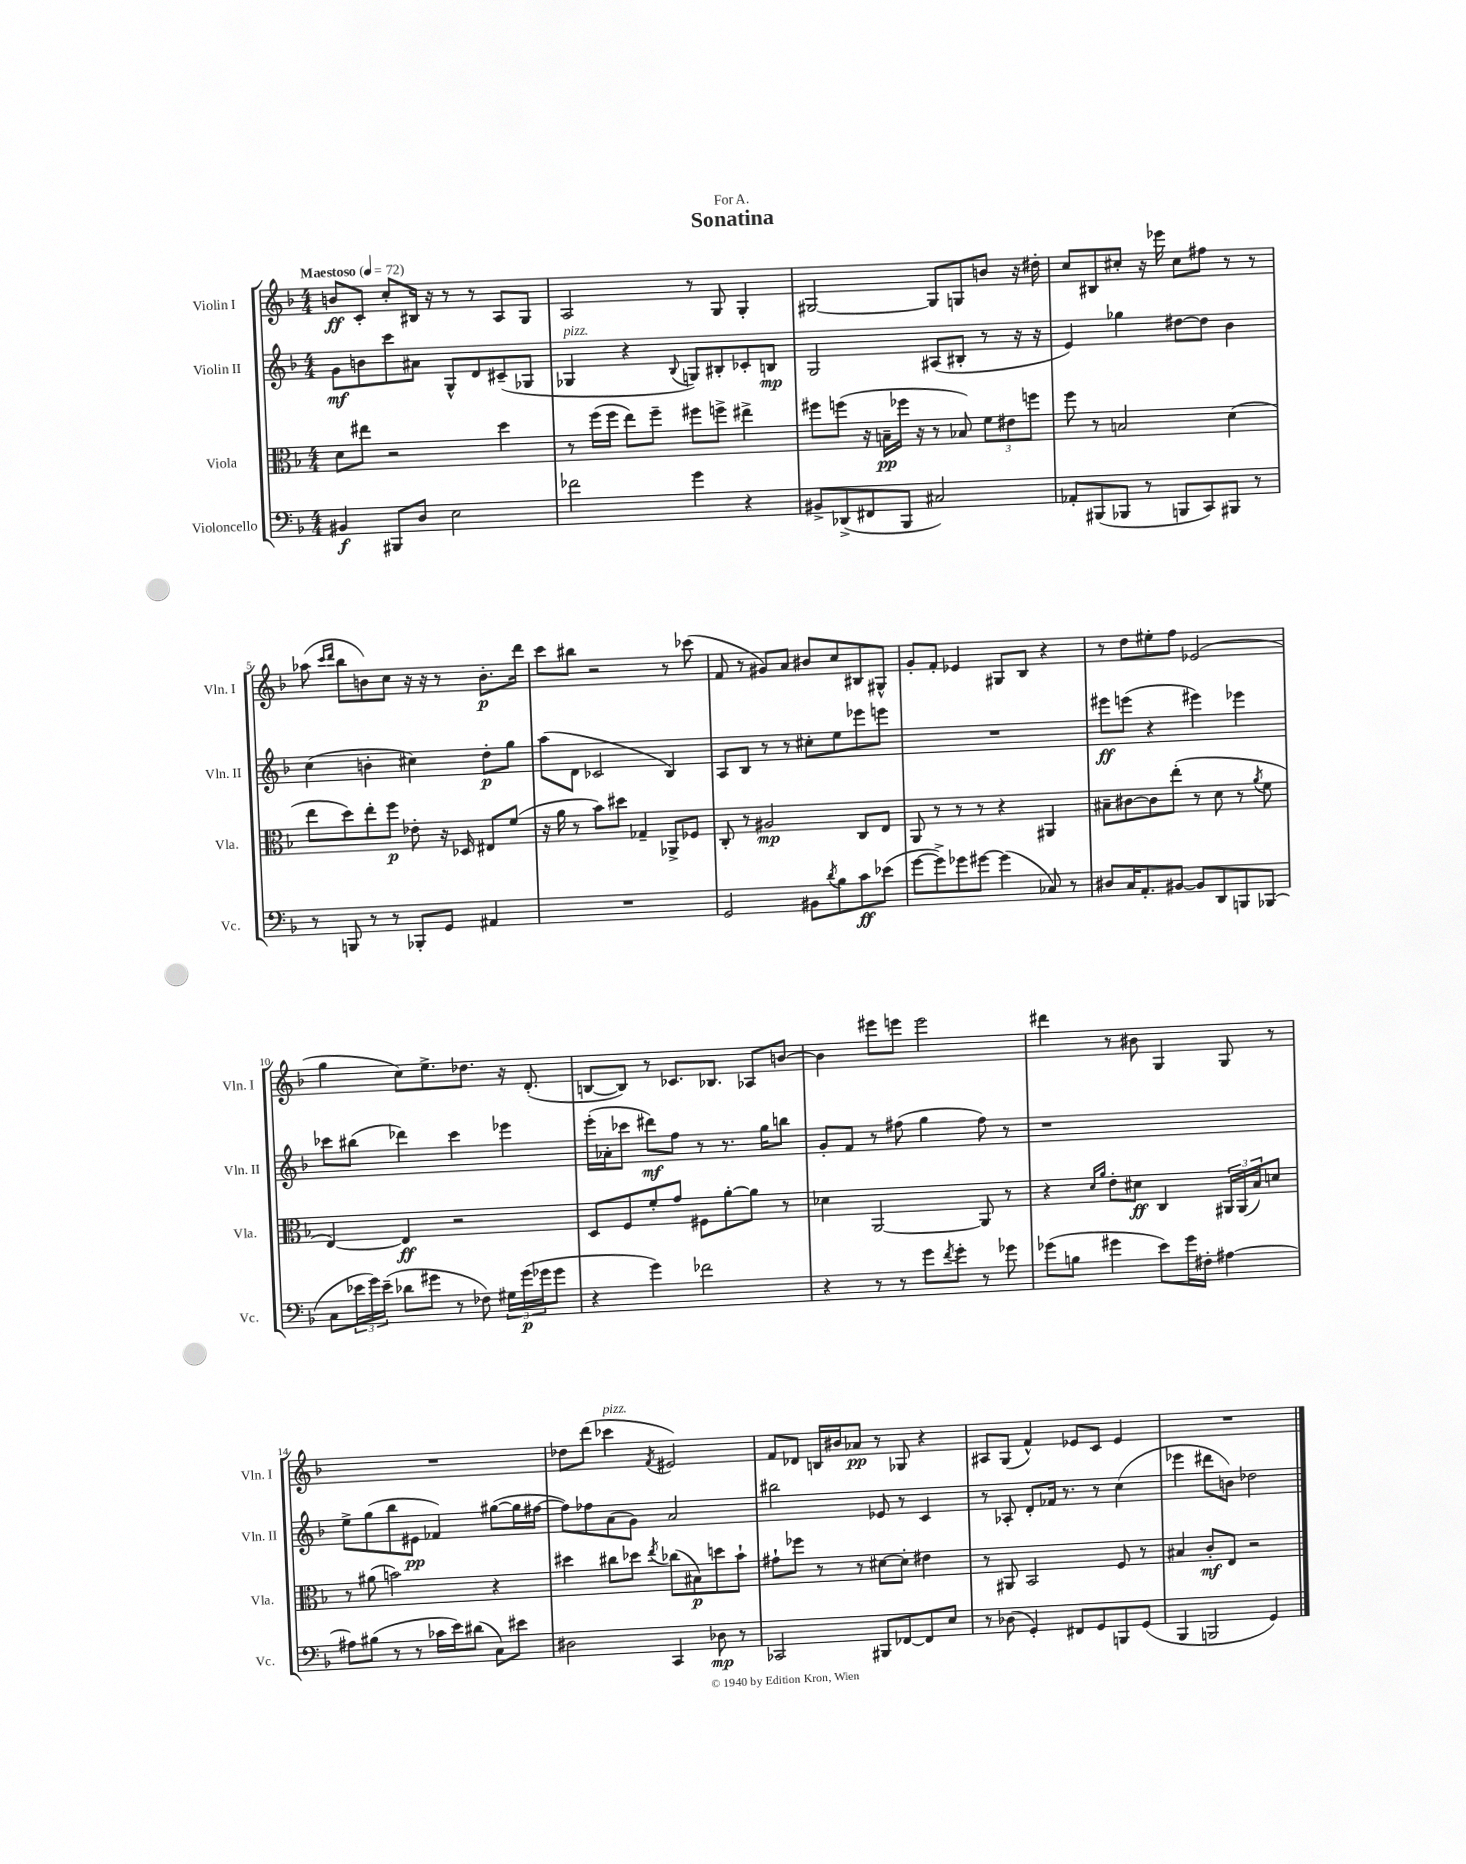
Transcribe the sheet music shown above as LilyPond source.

\header { title = "Sonatina" dedication = "For A." }
<<
\new StaffGroup <<
\new Staff = "s0" \with { instrumentName = "Violin I" shortInstrumentName = "Vln. I" } {
    \clef treble \key f \major \numericTimeSignature \time 4/4 \tempo "Maestoso" 4 = 72
    b'8\ff c'8-. c''8-. bis16 r16 r8 r8 a8 g8 |
    a2 r8 g8 g4-. |
    gis2~ gis8 g8 b'8 r16 dis''16-. |
    c''8 bis8 cis''8-. r16 ees'''16 cis''8 fis''8 r8 r8 |
    aes''8( \grace { c'''16 d'''16 } bes''8 b'8) c''8 r16 r16 r8 b'8.-.\p d'''16 |
    c'''8 bis''8 r2 r8 ces'''8( |
    f'8 r8 gis'8) a'8 bis'8 c''8 bis8 gis8-^ |
    g'8-. f'8-. ees'4 gis8 bes8 r4 |
    r8 d''8 eis''8-. f''8 ees'2( |
    g''4 c''8) e''8.-> des''8. r16 d'8.-.( |
    b8~ b8) r8 ces'8. bes8. aes8 b'8~ |
    b'4 eis'''8 e'''8 e'''2 |
    dis'''4 r8 bis'8 g4 g8 r8 |
    R1 |
    des''8 d'''8( ces'''4^\markup { \italic "pizz." } \acciaccatura { f'8 } eis'2) |
    f'8 des'8 b16 bis'16 aes'8\pp r8 ges8 r4 |
    ais8 g8( f'4-^) ees'8 c'8 ees'4 |
    R1 \bar "|." |
}
\new Staff = "s1" \with { instrumentName = "Violin II" shortInstrumentName = "Vln. II" } {
    \clef treble \key f \major \numericTimeSignature \time 4/4
    g'8\mf b'8 c'''8 ais'8 g8-^ d'8 cis'8--( ges8 |
    ges4^\markup { \italic "pizz." } r4 \appoggiatura { bes8 } g8) bis8-. ces'8-. b8\mp |
    g2 ais8( bis8-. r8 r16 r16 |
    e'4) ges''4 dis''8~ dis''8 bes'4 |
    c''4( b'4-. cis''4) d''8-.\p g''8 |
    a''8( d'8 ces'2 bes4) |
    a8 bes8 r8 r8 cis''8-. e''8 ees'''8 e'''8 |
    R1 |
    eis'''8\ff e'''8( r4 eis'''4) ees'''4 |
    ces'''8 bis''8( des'''4) ces'''4 ees'''4 |
    e'''16-.( aes'16-. ces'''8 dis'''8\mf) f''8 r8 r8. g''16 b''8 |
    g'8-. f'8 r8 fis''8( g''4 fis''8) r8 |
    r1 |
    e''8-> g''8( bes''8 eis'8\pp fes'4) gis''8~( gis''16 fis''16~ |
    fis''8) fes''8 a'8( g'8) a'2 |
    bis''2 ees'8 r8 c'4 |
    r8 aes8-. d'8-. fes'16 r8. r8 c''4( |
    ees'''4 dis'''8 b'8) des''2 \bar "|." |
}
\new Staff = "s2" \with { instrumentName = "Viola" shortInstrumentName = "Vla." } {
    \clef alto \key f \major \numericTimeSignature \time 4/4
    d'8 eis''8 r2 d''4 |
    r8 f''16( f''16 e''8) f''8-- fis''8 f''8-> eis''4-> |
    fis''8 f''8( r16 b16--\pp fes''16 r16 r8 bes8) \tuplet 3/2 { f'8 eis'8 f''8 } |
    f''8 r8 b2 d'4( |
    e''8 d''8) e''8-. f''8\p ees'8-. r16 des16 eis8 f'8( |
    r16 a'16 r8 bes'8) dis''8 ges4-- aes,8-> fes8 |
    c8-. r8 ais2\mp c8 e8 |
    a,8 r8 r8 r8 r4 ais,4 |
    bis8-- cis'8~ cis'8 e''8-.( r8 d'8 r8 \acciaccatura { a'8 } f'8 |
    e4~) e4\ff r2 |
    d8 f8 f'8-. g'8 fis8 a'8~-. a'8 r8 |
    des'4 a,2~ a,8 r8 |
    r4 \grace { d'16 a'16 } e'8-. dis'8\ff c4 \tuplet 3/2 { ais,16 ais,16( bes16) } d'8 |
    r8 ais'8( b'2) r4 |
    dis''4 cis''8 des''8 \acciaccatura { e''8 } ces''8( bis8\p) d''8 bes'8-! |
    gis'8-! fes''8 r8 r8 dis'8~ dis'8-. eis'4 |
    r8 ais,8 bes,2 f8 r8 |
    bis4 c'8-.\mf e8 r2 \bar "|." |
}
\new Staff = "s3" \with { instrumentName = "Violoncello" shortInstrumentName = "Vc." } {
    \clef bass \key f \major \numericTimeSignature \time 4/4
    bis,4\f bis,,8 d8 e2 |
    fes'2 g'4 r4 |
    bis,8-> des,8->( fis,8 bes,,8 cis2) |
    aes,8-. bis,,8( bes,,8 r8 b,,8 c,8) bis,,8 r8 |
    r8 b,,8 r8 r8 bes,,8-. g,8 ais,4 |
    R1 |
    g,2 bis,8 \acciaccatura { d'8 } bes8 c'8\ff ees'8( |
    g'8~ g'8->) ges'8 gis'8~ gis'4( ces8) r8 |
    dis8 c16 a,8.-. bis,8~ bis,8 d,8 b,,8 bes,,8( |
    c8 \tuplet 3/2 { ees'16 g'16) ees'16--( } des'8 gis'8 r8 fes8) \tuplet 3/2 { gis16 gis'16\p( ges'16 } ges'8 |
    r4 g'4) fes'2 |
    r4 r8 r8 g'8 \acciaccatura { f'8 } g'8-. r8 ges'8 |
    ges'8( b8 gis'4 e'8) gis'16 fis16-. ais4~ |
    ais8 bis8( r8 r8 ces'16 e'16) dis'8( c8) eis'8 |
    dis2 c,4 des8\mp r8 |
    ces,2 bis,,8 fes,8~ fes,8 e8 |
    r8 des8( g,4-.) fis,8 g,8 b,,8 g,8( |
    bes,,4 b,,2 g,4) \bar "|." |
}
>>
>>
